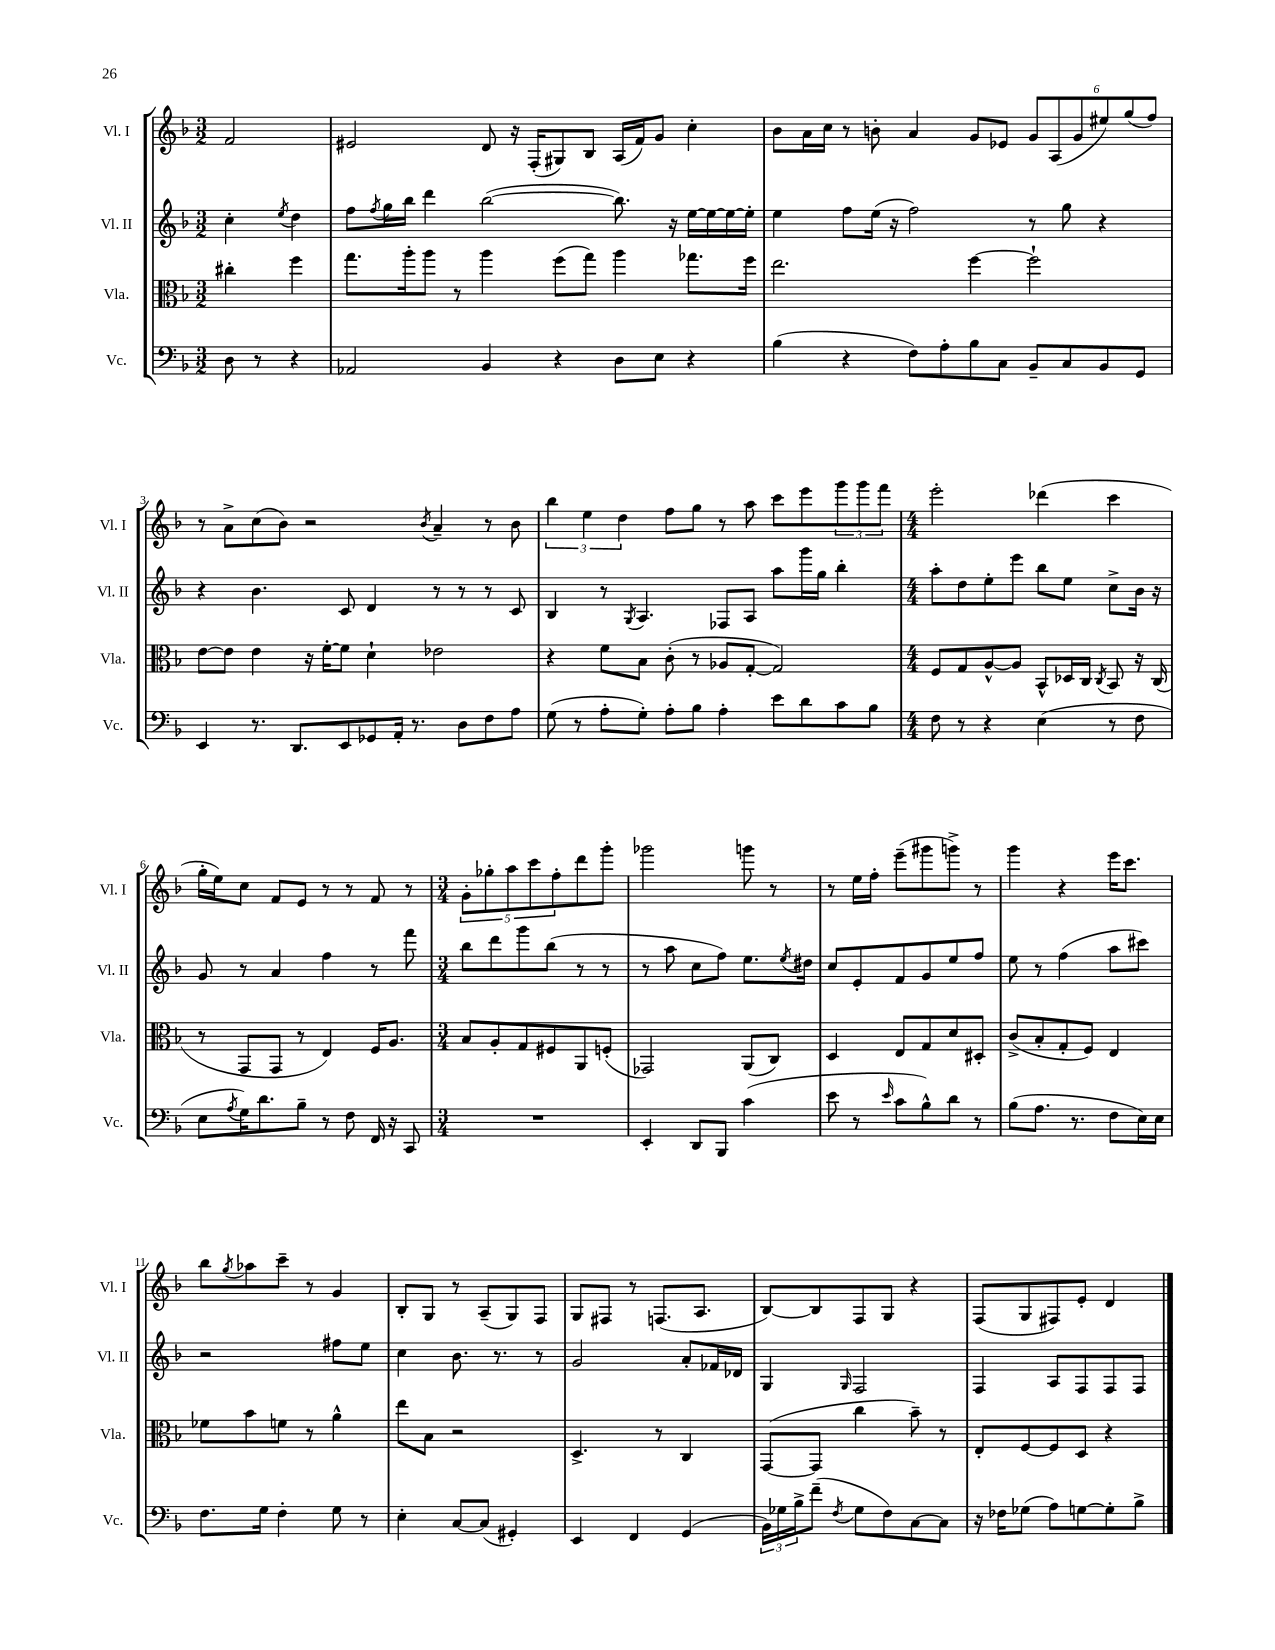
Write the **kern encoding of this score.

**kern	**kern	**kern	**kern
*staff4	*staff3	*staff2	*staff1
*clefF4	*clefC3	*clefG2	*clefG2
*k[b-]	*k[b-]	*k[b-]	*k[b-]
*M3/2	*M3/2	*M3/2	*M3/2
8D	4cc#'	4cc'	2f
8r	.	.	.
.	.	8qee	.
4r	4ff	4dd	.
=	=	=	=
2AA-	8.gg	8ff	2e#
.	.	8qff	.
.	.	16gg	.
.	16aa'	16bb-	.
.	8aa	4ddd	.
.	8r	.	.
4BB-	4aa	([2bb-	8d
.	.	.	16r
.	.	.	(16F'
4r	(8ff	.	8G#)
.	8gg)	.	8B-
8D	4aa	8.bb-])	(16A
.	.	.	16f)
8E	.	.	8g
.	.	16r	.
4r	8.gg-	[16ee	4cc'
.	.	16ee_	.
.	.	16ee_	.
.	16ff	16ee']	.
=	=	=	=
(4B-	2.ee	4ee	8b-
.	.	.	16a
.	.	.	16cc
4r	.	8ff	8r
.	.	(16ee	8b'
.	.	16r	.
8F)	.	2ff)	4a
8A'	.	.	.
8B-	[4ff	.	8g
8C	.	.	8e-
8BB-~	2ff`]	8r	12g
.	.	.	(12A
8C	.	8gg	.
.	.	.	12g
8BB-	.	4r	12ee#)
.	.	.	(12gg
8GG	.	.	.
.	.	.	12ff)
=	=	=	=
4EE	[8e	4r	8r
.	8e]	.	8a^
8.r	4e	4.b-	(8cc
.	.	.	8b-)
8.DD	.	.	.
.	16r	.	2r
.	[16f'	.	.
8EE	8f]	8c	.
8GG-	4d`	4d	.
16AA'	.	.	.
8.r	.	.	.
.	.	.	8qb-
.	2e-	8r	4a~
8D	.	8r	.
8F	.	8r	8r
8A	.	8c	8b-
=	=	=	=
(8G	4r	4B-	6bb-
8r	.	.	.
.	.	.	6ee
8A'	8f	8r	.
.	.	.	6dd
.	.	8qG	.
8G')	8B-	4.A	.
8A'	(8c'	.	8ff
8B-	8r	.	8gg
4A'	8A-	8F-	8r
.	[8G'	8A	8aa
8e	2G])	8aa	8ccc
8d	.	16ggg	8eee
.	.	16gg	.
8c	.	4bb-'	12ggg
.	.	.	12ggg
8B-	.	.	.
.	.	.	12fff
=	=	=	=
*M4/4	*M4/4	*M4/4	*M4/4
8F	8F	8aa'	2eee'
8r	8G	8dd	.
4r	[8A^^	8ee'	.
.	8A]	8eee	.
(4E	8BB-^^	8bb-	(4ddd-
.	16D-	8ee	.
.	16C	.	.
.	8qC	.	.
8r	8BB-	8cc^	4ccc
8F	16r	16b-	.
.	(16C	16r	.
=	=	=	=
8E	8r	8g	16gg'
.	.	.	16ee)
8qA	.	.	.
16G)	8GG	8r	8cc
8.d	.	.	.
.	8GG	4a	8f
8B-~	8r	.	8e
8r	4E)	4ff	8r
8F	.	.	8r
16FF	16F	8r	8f
16r	8.A	.	.
8CC	.	8fff	8r
=	=	=	=
*M3/4	*M3/4	*M3/4	*M3/4
2.r	8B-	8bb-	10g'
.	.	.	10gg-'
.	8A'	8ddd	.
.	.	.	10aa
.	8G	8ggg	.
.	.	.	10ccc
.	8F#	(8bb-	.
.	.	.	10ff'
.	8AA	8r	8ddd
.	(8F'	8r	8ggg'
=	=	=	=
4EE'	2GG-)	8r	2ggg-
.	.	8aa	.
8DD	.	8cc	.
8BBB-	.	8ff)	.
(4c	(8AA	8.ee	8ggg
.	8C)	.	8r
.	.	8qee	.
.	.	16dd#	.
=	=	=	=
8e	4D	8cc	8r
8r	.	8e'	16ee
.	.	.	16ff'
16qqe	.	.	.
8c	8E	8f	(8eee~
8B-^^)	8G	8g	8ggg#
8d	8d	8ee	8ggg^)
8r	8D#'	8ff	8r
=	=	=	=
(8B-	(8c^	8ee	4ggg
8.A	8B-'	8r	.
.	8G'	(4ff	4r
8.r	.	.	.
.	8F)	.	.
8F	4E	8aa	16eee
.	.	.	8.ccc
16E)	.	8ccc#)	.
16E	.	.	.
=	=	=	=
8.F	8f-	2r	8bb-
.	.	.	8qgg
.	8b-	.	8aa-
16G	.	.	.
4F'	8f	.	8ccc~
.	8r	.	8r
8G	4a^^	8ff#	4g
8r	.	8ee	.
=	=	=	=
4E'	8ee	4cc	8B-'
.	8B-	.	8G
[8C	2r	8.b-	8r
(8C]	.	.	(8A~
.	.	8.r	.
4GG#')	.	.	8G)
.	.	8r	8F
=	=	=	=
4EE	4.D^	2g	8G
.	.	.	8F#
4FF	.	.	8r
.	8r	.	(8.F
(4GG	4C	8a'	.
.	.	.	8.A
.	.	16f-	.
.	.	16d-	.
=	=	=	=
24BB-)	([8GG	4G	[8B-)
24G-	.	.	.
24B-^	.	.	.
(8f~	8GG]	.	8B-]
8qF	.	16qqG	.
8G-	4cc	2F	8F
8F)	.	.	8G
[8C	8b-~)	.	4r
8C]	8r	.	.
=	=	=	=
16r	8E'	4F	(8F
16F-	.	.	.
(8G-	[8F	.	8G
8A)	8F]	8A	8F#)
[8G	8D	8F	8e'
8G']	4r	8F	4d
8B-^	.	8F	.
==	==	==	==
*-	*-	*-	*-
